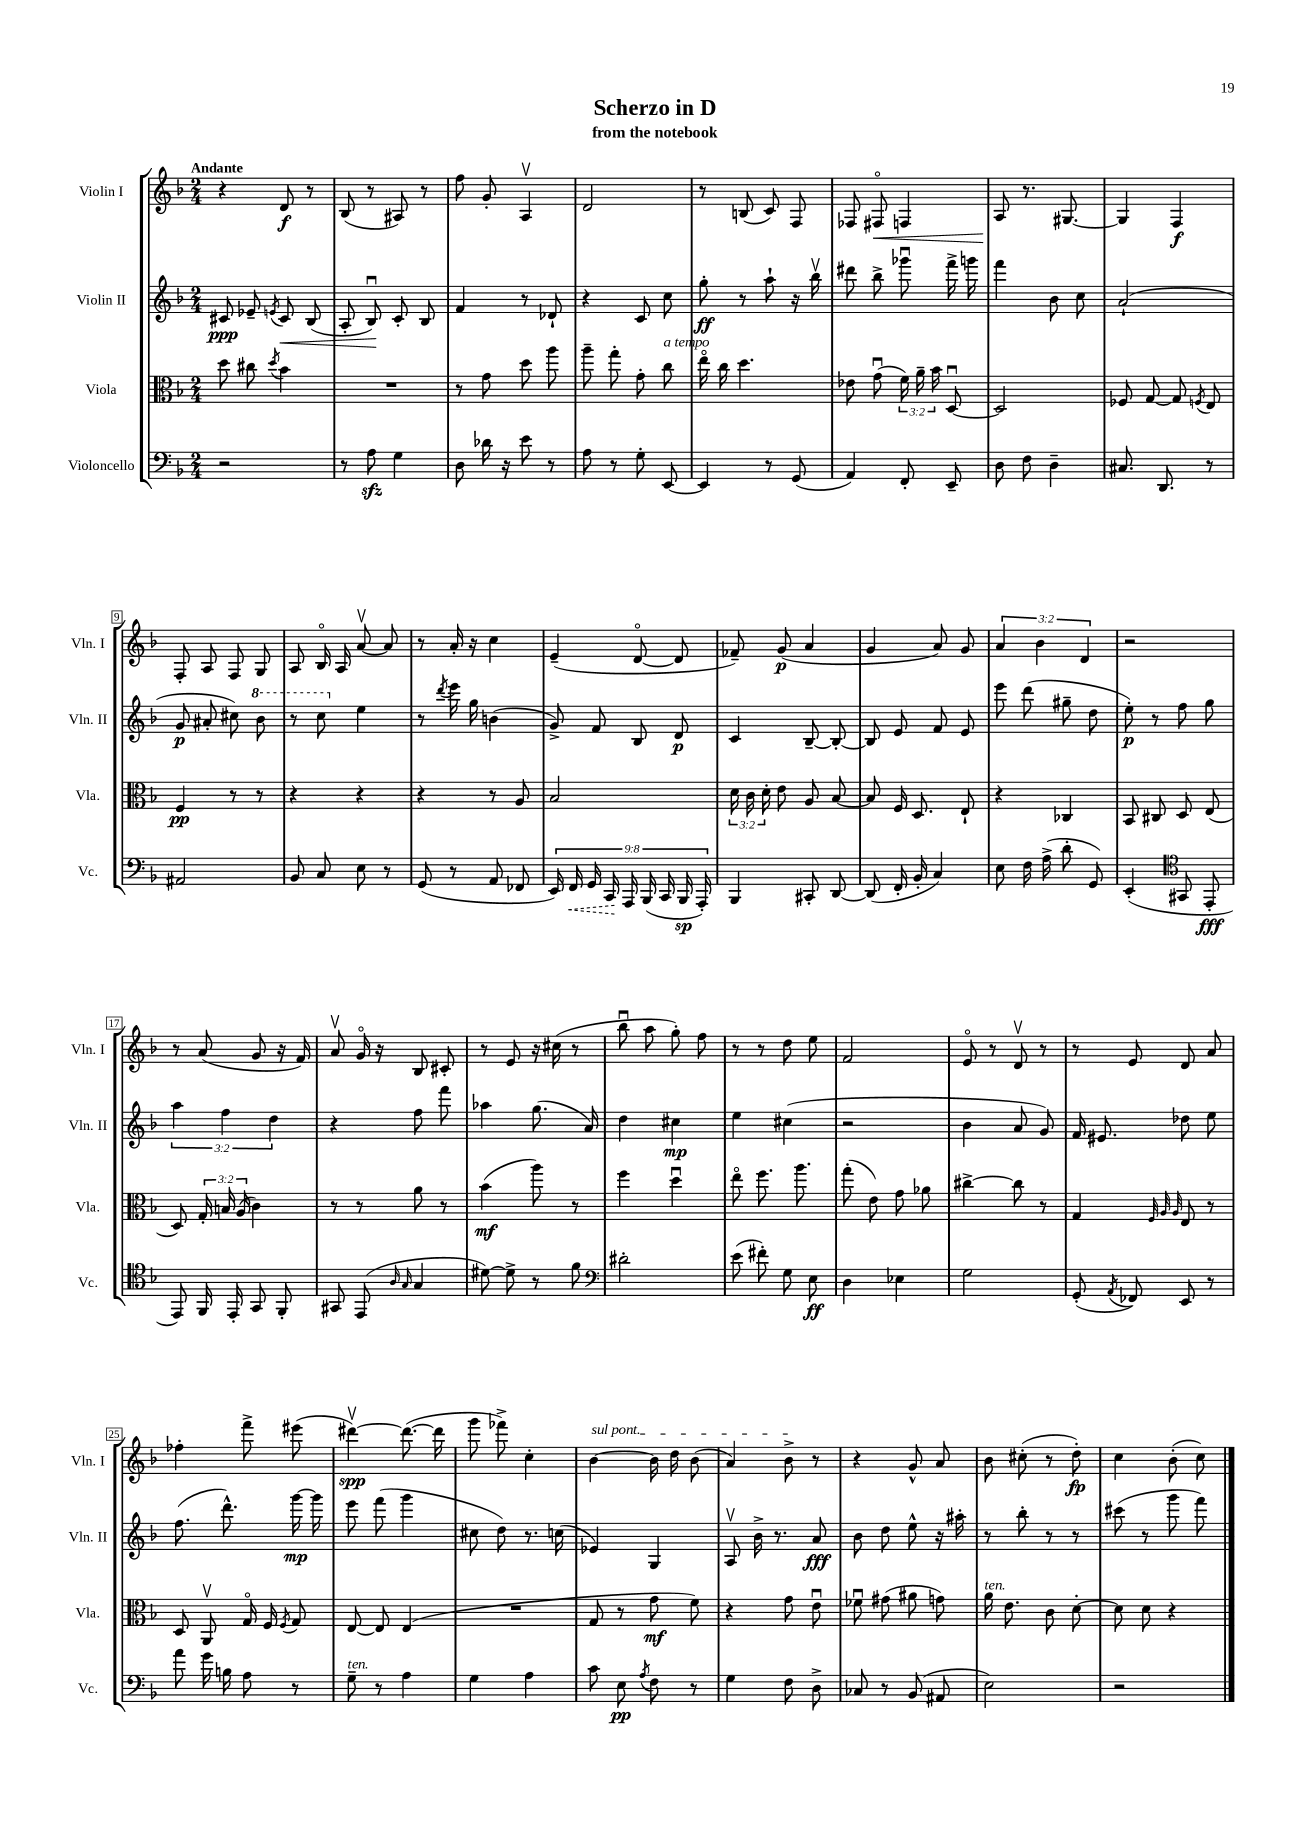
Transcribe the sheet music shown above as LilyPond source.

\header { title = "Scherzo in D" subtitle = "from the notebook" }
<<
\new StaffGroup <<
\new Staff = "s0" \with { instrumentName = "Violin I" shortInstrumentName = "Vln. I" } {
    \clef treble \key f \major \numericTimeSignature \time 2/4 \override Staff.TupletNumber.text = #tuplet-number::calc-fraction-text \tempo "Andante"
    \autoBeamOff r4 d'8\f r8 |
    bes8( r8 ais8) r8 |
    f''8 g'8-. a4\upbow |
    d'2 |
    r8 b8( c'8) f8 |
    fes8 fis8\flageolet\< f4 |
    a8\! r8. gis8.~ |
    gis4 f4\f |
    f8-. a8 f8 g8 |
    a8 bes16\flageolet a16 a'8~\upbow a'8 |
    r8 a'16-. r16 c''4 |
    e'4--( d'8~\flageolet d'8 |
    fes'8--) g'8\p( a'4 |
    g'4 a'8) g'8 |
    \tuplet 3/2 { a'4 bes'4 d'4 } |
    r2 |
    r8 a'8( g'8 r16 f'16) |
    a'8\upbow g'16\flageolet r16 bes8 cis'8-. |
    r8 e'8 r16 cis''16( r8 |
    bes''8\downbow a''8 g''8-.) f''8 |
    r8 r8 d''8 e''8 |
    f'2 |
    e'8\flageolet r8 d'8\upbow r8 |
    r8 e'8 d'8 a'8 |
    fes''4-. f'''8-> eis'''8( |
    dis'''4~\upbow\spp) dis'''8.~( dis'''16 |
    g'''8 fes'''8->) c''4-. |
    \once \override TextSpanner.bound-details.left.text = \markup { \italic "sul pont." } bes'4~\startTextSpan bes'16 d''16 bes'8( |
    a'4) bes'8->\stopTextSpan r8 |
    r4 g'8-^ a'8 |
    bes'8 cis''8-.( r8 d''8-.\fp) |
    c''4 bes'8-.( c''8) \bar "|." |
}
\new Staff = "s1" \with { instrumentName = "Violin II" shortInstrumentName = "Vln. II" } {
    \clef treble \key f \major \numericTimeSignature \time 2/4 \override Staff.TupletNumber.text = #tuplet-number::calc-fraction-text
    \autoBeamOff cis'8\ppp ees'8-- \acciaccatura { e'8 } cis'8\< bes8( |
    a8-. bes8\downbow\!) c'8-. bes8 |
    f'4 r8 des'8-! |
    r4 c'8 c''8 |
    g''8-.\ff r8 a''8-! r16 bes''16\upbow |
    dis'''8 bes''8-> ges'''8\downbow f'''16-> g'''16 |
    f'''4 bes'8 c''8 |
    a'2-!( |
    g'8\p ais'8-. cis''8) \ottava #1 bes''8 |
    r8 c'''8 \ottava #0 e''4 |
    r8 \acciaccatura { d'''8 } e'''16 g''16 b'4( |
    g'8->) f'8 bes8 d'8\p |
    c'4 bes8~-- bes8~-. |
    bes8 e'8 f'8 e'8 |
    e'''8 d'''8( gis''8-- d''8 |
    e''8-.\p) r8 f''8 g''8 |
    \tuplet 3/2 { a''4 f''4 d''4 } |
    r4 f''8 f'''8 |
    aes''4 g''8.( a'16) |
    d''4 cis''4\mp |
    e''4 cis''4( |
    r2 |
    bes'4 a'8 g'8) |
    f'16 eis'8. des''8 e''8 |
    f''8.( d'''8.-^) g'''16~\mp g'''16 |
    e'''8 f'''8( g'''4 |
    cis''8 d''8) r8. c''16( |
    ees'4) g4 |
    a8\upbow bes'16-> r8. a'8\fff |
    bes'8 d''8 e''8-^ r16 ais''16-. |
    r8 bes''8-. r8 r8 |
    cis'''8( r8 g'''8 f'''8) \bar "|." |
}
\new Staff = "s2" \with { instrumentName = "Viola" shortInstrumentName = "Vla." } {
    \clef alto \key f \major \numericTimeSignature \time 2/4 \override Staff.TupletNumber.text = #tuplet-number::calc-fraction-text
    \autoBeamOff d''8 cis''8 \acciaccatura { d''8 } bes'4 |
    R2 |
    r8 g'8 d''8 a''8 |
    a''8-- g''8-. g'8-. c''8^\markup { \italic "a tempo" } |
    e''16\flageolet c''16 d''4. |
    ees'8 g'8\downbow( \tuplet 3/2 { f'16) a'16-- bes'16 } d8~\downbow |
    d2 |
    fes8 g8~ g8 \acciaccatura { f8 } e8 |
    f4\pp r8 r8 |
    r4 r4 |
    r4 r8 a8 |
    bes2 |
    \tuplet 3/2 { d'16 c'16 d'16-. } e'8 a8 bes8~ |
    bes8 f16 d8. e8-! |
    r4 ces4 |
    bes,8 cis8 d8 e8( |
    d8) \tuplet 3/2 { g16-. b16 a16( } c'4) |
    r8 r8 a'8 r8 |
    bes'4\mf( a''8) r8 |
    f''4 d''4\downbow |
    e''8\flageolet f''8. a''8. |
    g''8-.( e'8) g'8 aes'8 |
    cis''4~-> cis''8 r8 |
    g4 \grace { f32 a32 a32 } e8 r8 |
    d8 a,8\upbow g16\flageolet f16 \acciaccatura { f8 } g8 |
    e8~ e8 e4( |
    R2 |
    g8 r8 g'8\mf f'8) |
    r4 g'8 e'8\downbow |
    fes'8\downbow gis'8( ais'8 g'8) |
    a'16^\markup { \italic "ten." } e'8. c'8 d'8~-. |
    d'8 d'8 r4 \bar "|." |
}
\new Staff = "s3" \with { instrumentName = "Violoncello" shortInstrumentName = "Vc." } {
    \clef bass \key f \major \numericTimeSignature \time 2/4 \override Staff.TupletNumber.text = #tuplet-number::calc-fraction-text
    \autoBeamOff r2 |
    r8 a8\sfz g4 |
    d8 des'16 r16 e'8 r8 |
    a8 r8 g8-. e,8~ |
    e,4 r8 g,8( |
    a,4) f,8-. e,8-- |
    d8 f8 d4-- |
    cis8. d,8. r8 |
    ais,2 |
    bes,8 c8 e8 r8 |
    g,8( r8 a,8 fes,8 |
    \tuplet 9/8 { e,16) \once \override Hairpin.style = #'dashed-line f,16\< g,16 c,16\! a,,16 bes,,16( c,16 bes,,16\sp a,,16-.) } |
    bes,,4 cis,8-. d,8~ |
    d,8( f,16-. bes,16-. c4) |
    e8 f16 a16->( d'8-. g,8) |
    e,4-.( \clef tenor gis,8 e,8-.\fff |
    e,8) f,16 e,16-. g,8 f,8-. |
    gis,8 e,8( \grace { a16 g16 } g4 |
    dis'8~) dis'8-> r8 f'8 |
    \clef bass dis'2-. |
    e'8( fis'8-.) g8 e8\ff |
    d4 ees4 |
    g2 |
    g,8-.( \acciaccatura { a,8 } fes,8) e,8 r8 |
    a'8 g'16 b16 a8 r8 |
    g8--^\markup { \italic "ten." } r8 a4 |
    g4 a4 |
    c'8 e8\pp \acciaccatura { a8 } f8 r8 |
    g4 f8 d8-> |
    ces8 r8 bes,8( ais,8 |
    e2) |
    r2 \bar "|." |
}
>>
>>
\layout { \context { \Score \override BarNumber.stencil = #(make-stencil-boxer 0.1 0.3 ly:text-interface::print) } }
